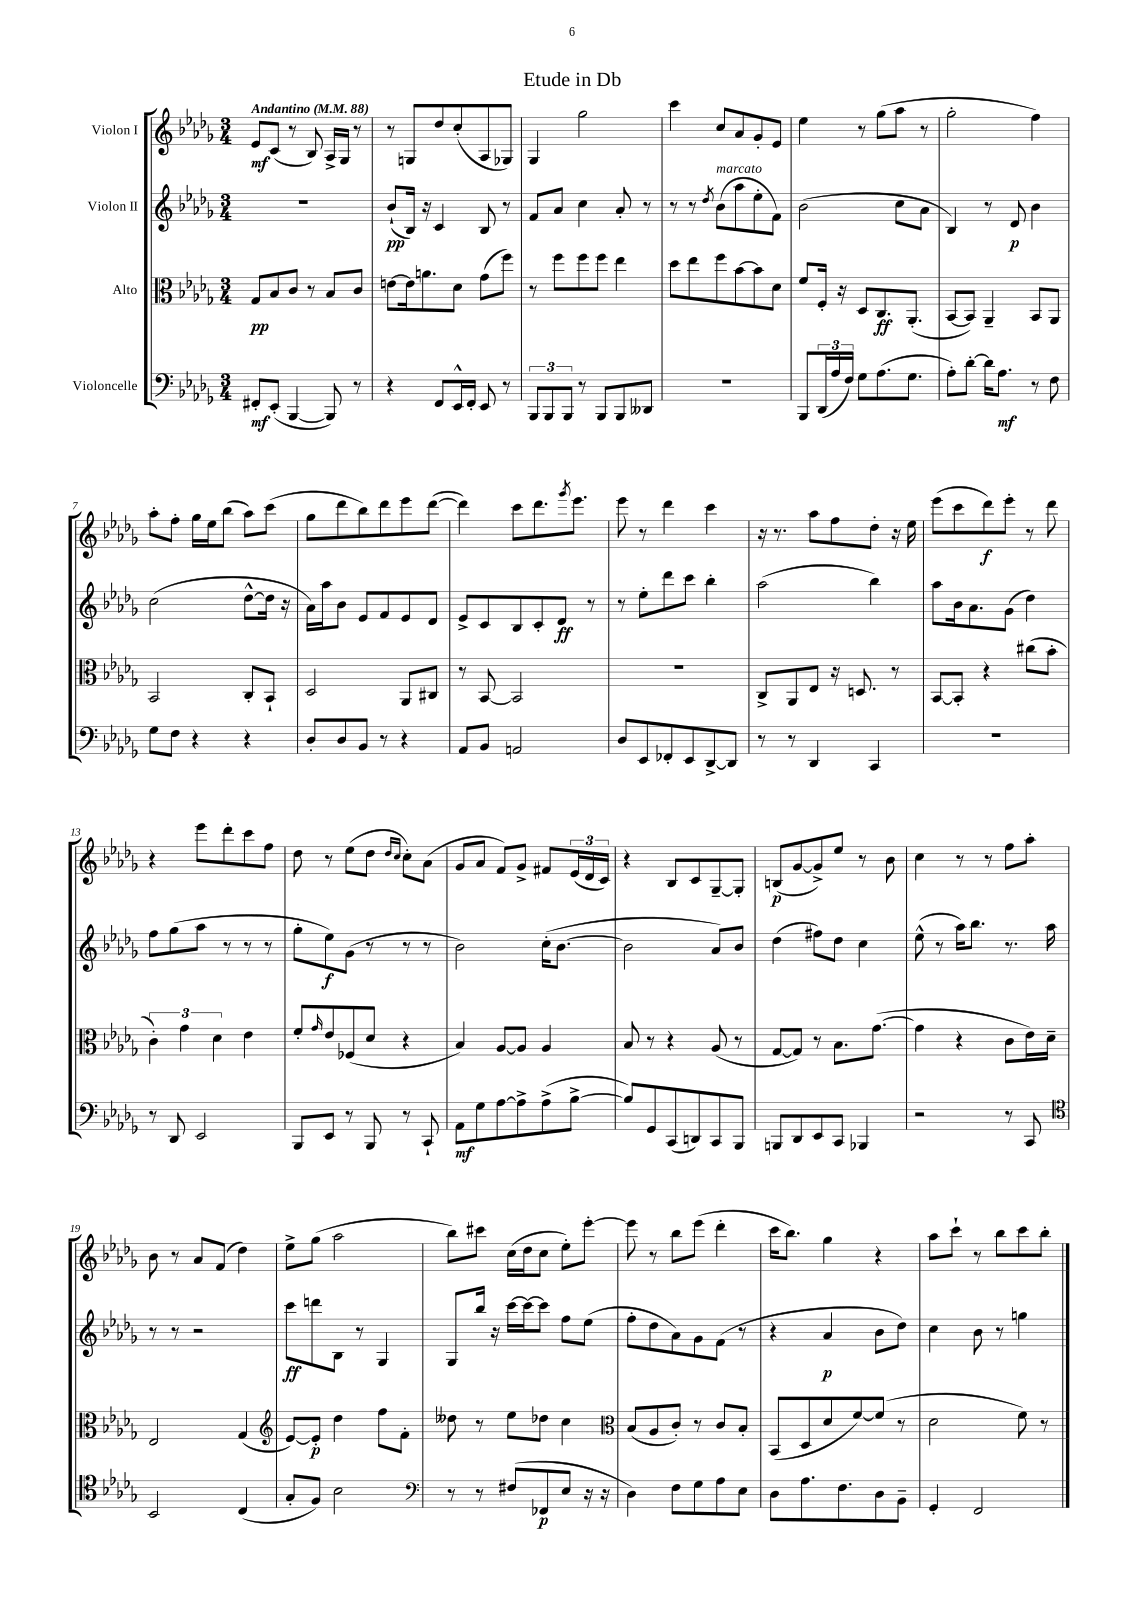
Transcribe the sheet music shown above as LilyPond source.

\header { title = "Etude in Db" }
<<
\new StaffGroup <<
\new Staff = "s0" \with { instrumentName = "Violon I" } {
    \clef treble \key des \major \numericTimeSignature \time 3/4 \tempo "Andantino" 4 = 88
    ees'8\mf c'8( r8 bes8) aes16-> ges16 r8 |
    r8 g8 des''8 c''8-.( aes8 ges8) |
    ges4 ges''2 |
    c'''4 c''8 aes'8 ges'8-. ees'8 |
    ees''4 r8 ges''8( aes''8 r8 |
    ges''2-. f''4) |
    aes''8-. f''8-. ges''16 ees''16 bes''8( aes''8) c'''8( |
    ges''8 des'''8 bes''8) des'''8 ees'''8 des'''8~( |
    des'''4) c'''8 des'''8. \acciaccatura { ges'''8 } ees'''8. |
    ees'''8 r8 des'''4 c'''4 |
    r16 r8. aes''8 f''8 des''8-. r16 ees''16 |
    ees'''8( c'''8 des'''8\f) ees'''8-. r8 des'''8 |
    r4 ees'''8 des'''8-. c'''8 f''8 |
    des''8 r8 ees''8( des''8 \grace { des''16 c''16 } c''8-.) aes'8( |
    ges'8 aes'8 f'8) ges'8-> fis'8 \tuplet 3/2 { ees'16( des'16 c'16) } |
    r4 bes8 c'8 ges8~-- ges8-. |
    b8\p( ges'8~ ges'8->) ees''8 r8 bes'8 |
    c''4 r8 r8 f''8 aes''8-. |
    bes'8 r8 aes'8 f'8( des''4) |
    ees''8-> ges''8( aes''2 |
    bes''8) cis'''8 c''16( des''16 c''8 ees''8-.) ees'''8~-. |
    ees'''8 r8 bes''8 ees'''8( des'''4-. |
    c'''16 bes''8.) ges''4 r4 |
    aes''8 c'''8-! r8 bes''8 c'''8 bes''8-. \bar "|." |
}
\new Staff = "s1" \with { instrumentName = "Violon II" } {
    \clef treble \key des \major \numericTimeSignature \time 3/4
    R2. |
    bes'8-!\pp( bes16) r16 c'4 bes8 r8 |
    f'8 aes'8 c''4 aes'8-. r8 |
    r8 r8 \acciaccatura { des''8 } bes'8^\markup { \italic "marcato" }( aes''8 ees''8-. f'8) |
    bes'2( c''8 aes'8 |
    bes4) r8 des'8\p bes'4 |
    c''2( des''8~-^ des''16 r16 |
    aes'16) aes''16 bes'8 ees'8 f'8 ees'8 des'8 |
    ees'8-> c'8 bes8 c'8-. des'8\ff r8 |
    r8 ees''8-. des'''8 c'''8 bes''4-. |
    aes''2( bes''4) |
    aes''8 bes'16 aes'8. ges'8( des''4) |
    f''8 ges''8( aes''8 r8 r8 r8 |
    ges''8-. ees''8\f) ges'8( r8 r8 r8 |
    bes'2) c''16-.( bes'8.~ |
    bes'2 aes'8) bes'8 |
    des''4( fis''8) des''8 c''4 |
    ees''8-^( r8 aes''16) bes''8. r8. aes''16 |
    r8 r8 r2 |
    c'''8\ff d'''8 bes8 r8 ges4 |
    ges8 bes''16 r16 c'''16~ c'''16~ c'''8 f''8 ees''8( |
    f''8-. des''8 aes'8) ges'8 f'8( r8 |
    r4 aes'4\p bes'8 des''8) |
    c''4 bes'8 r8 g''4 \bar "|." |
}
\new Staff = "s2" \with { instrumentName = "Alto" } {
    \clef alto \key des \major \numericTimeSignature \time 3/4
    ges8\pp bes8 c'8 r8 bes8 c'8 |
    e'8~ e'16 a'8. des'8 ges'8( f''8) |
    r8 f''8 f''8 f''8 ees''4 |
    des''8 ees''8 f''8 bes'8~ bes'8 des'8 |
    f'8 f16-. r16 des8 c8.\ff aes,8.-.( |
    bes,8~ bes,8) aes,4-- bes,8 aes,8 |
    bes,2 c8-. bes,8-! |
    des2 aes,8 cis8 |
    r8 bes,8~ bes,2 |
    R2. |
    c8-> aes,8 ees8 r16 d8. r8 |
    bes,8~ bes,8-. r4 cis''8( bes'8-. |
    \tuplet 3/2 { c'4-.) ges'4 des'4 } ees'4 |
    f'8-. \grace { ges'16 } ees'8 fes8( des'8 r4 |
    bes4) aes8~ aes8 aes4 |
    bes8 r8 r4 aes8( r8 |
    ges8~ ges8) r8 bes8. ges'8.~( |
    ges'4 r4 c'8 ees'16) des'16-- |
    ees2 ges4( |
    \clef treble ees'8~) ees'8-.\p des''4 f''8 f'8-. |
    deses''8 r8 ees''8 des''8 c''4 |
    \clef alto bes8( aes8 c'8-.) r8 c'8 bes8-. |
    bes,8( des8 des'8 f'8~) f'8( r8 |
    des'2 f'8) r8 \bar "|." |
}
\new Staff = "s3" \with { instrumentName = "Violoncelle" } {
    \clef bass \key des \major \numericTimeSignature \time 3/4
    fis,8-.\mf ees,8-.( bes,,4~ bes,,8) r8 |
    r4 f,8 ees,16-^ f,16-. ees,8 r8 |
    \tuplet 3/2 { bes,,8 bes,,8 bes,,8 } r8 bes,,8 bes,,8 deses,8 |
    R2. |
    bes,,8 \tuplet 3/2 { des,16( aes16 f16) } ges8 aes8.( ges8. |
    aes8-.) des'8~-. des'16 aes8.\mf r8 f8 |
    ges8 f8 r4 r4 |
    des8-. des8 bes,8 r8 r4 |
    aes,8 bes,8 a,2 |
    des8 ees,8 fes,8-. ees,8 des,8~-> des,8 |
    r8 r8 des,4 c,4 |
    R2. |
    r8 des,8 ees,2 |
    bes,,8 ees,8 r8 bes,,8 r8 c,8-! |
    aes,8\mf ges8 aes8~ aes8-> aes8->( bes8~-> |
    bes8) ges,8 c,8( d,8) c,8 bes,,8 |
    b,,8 des,8 ees,8 c,8 bes,,4 |
    r2 r8 c,8 |
    \clef tenor bes,2 c4( |
    ges8-. f8) bes2 |
    \clef bass r8 r8 fis8( fes,8\p ees8 r16 r16 |
    des4) f8 ges8 aes8 ees8 |
    des8 aes8. f8. des8 bes,8-- |
    ges,4-. f,2 \bar "|." |
}
>>
>>
